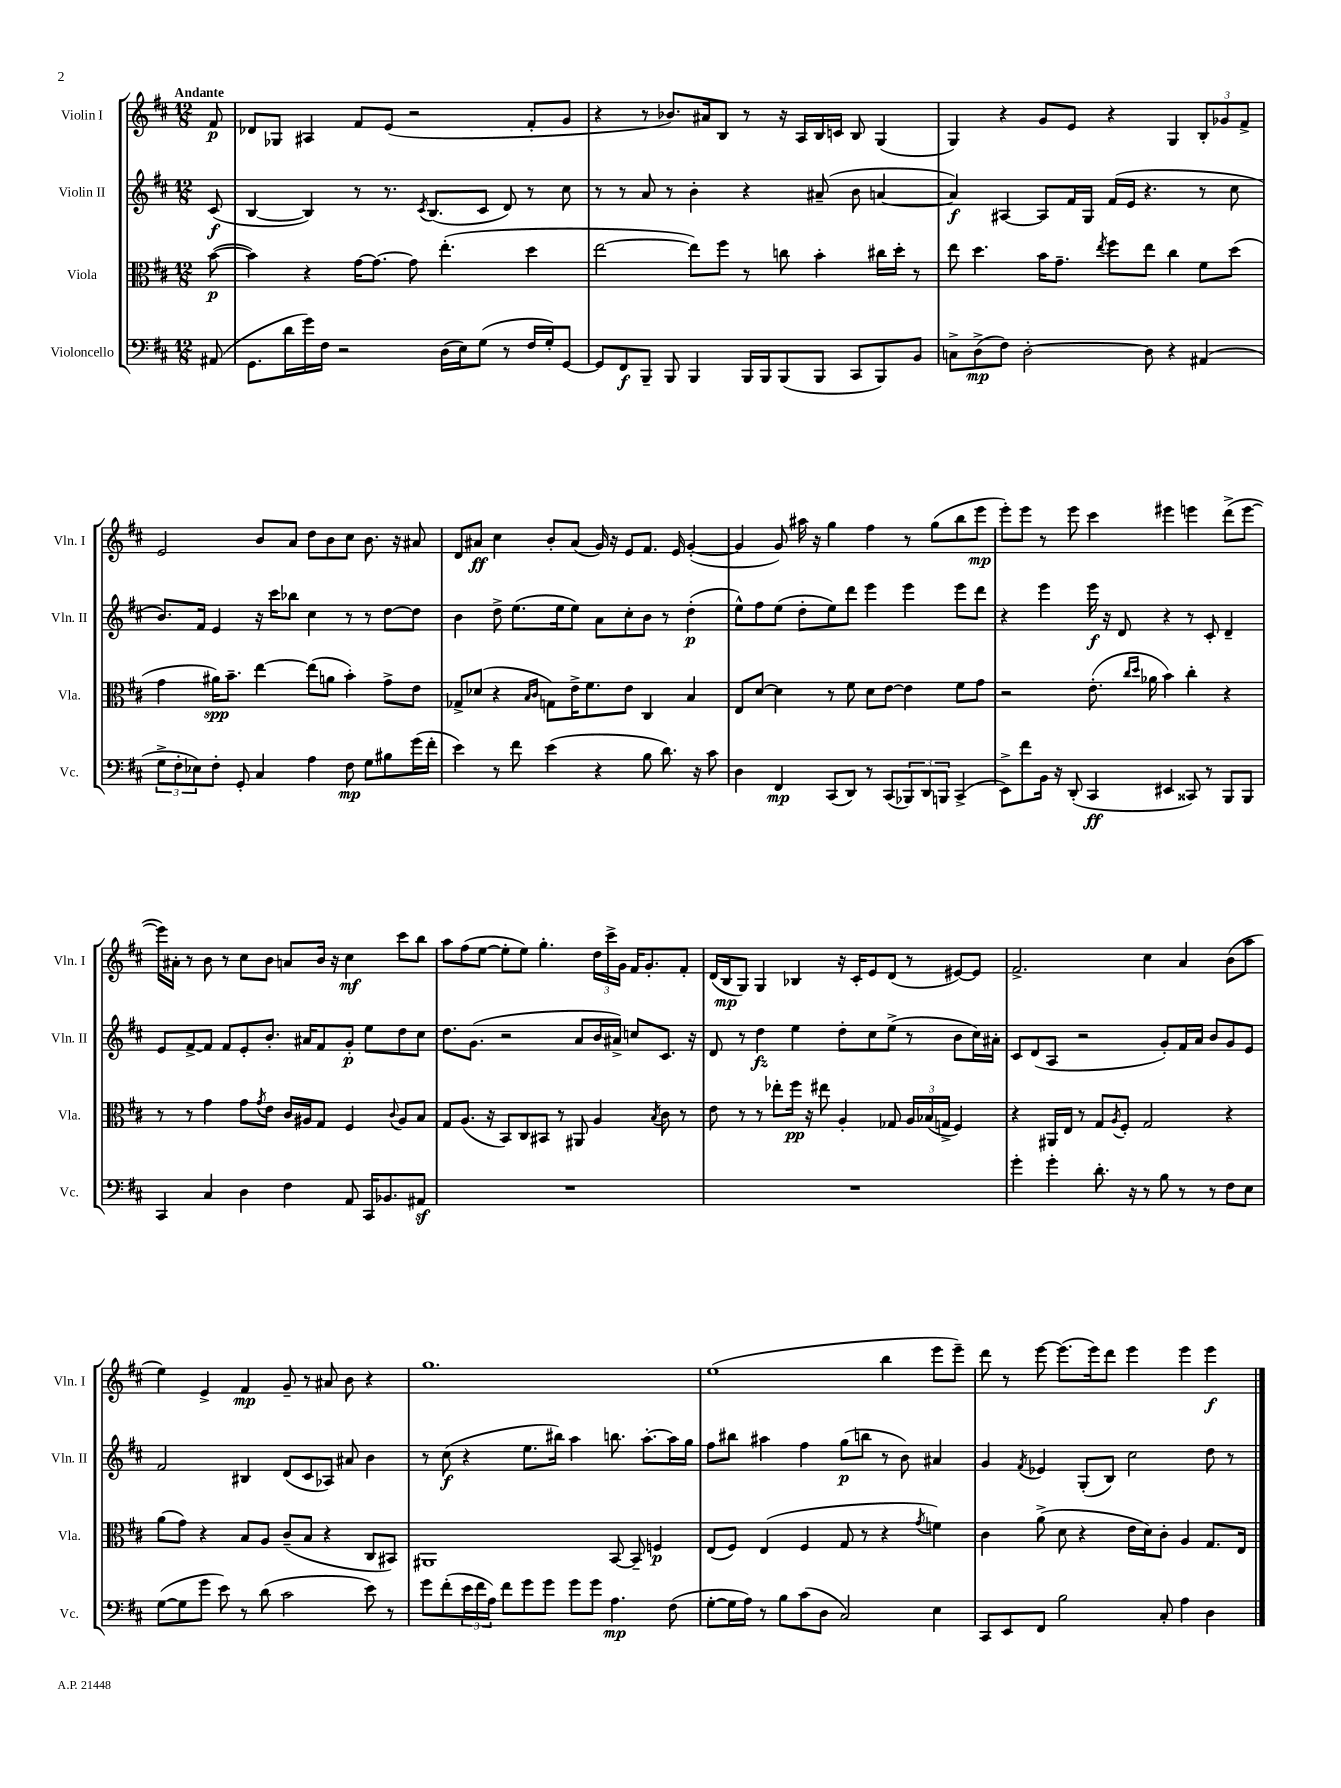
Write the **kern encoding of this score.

**kern	**kern	**kern	**kern
*staff4	*staff3	*staff2	*staff1
*clefF4	*clefC3	*clefG2	*clefG2
*k[f#c#]	*k[f#c#]	*k[f#c#]	*k[f#c#]
*M12/8	*M12/8	*M12/8	*M12/8
(8AA#	([8b	(8c#	8f#
=	=	=	=
8.GG	4b])	[4B	8d-
.	.	.	8G-
16d	.	.	.
16g)	4r	4B])	4A#
16F#	.	.	.
2r	.	.	.
.	[16g	8r	8f#
.	8.g_	.	.
.	.	8.r	(8e
.	8g]	.	2r
.	.	8qc#	.
.	.	(8.B	.
(16D	(4.ee'	.	.
16E)	.	.	.
(8G	.	8c#	.
8r	.	8d)	.
16F#	4dd	8r	8f#'
16G')	.	.	.
[8GG	.	8cc#	8g
=	=	=	=
8GG]	[2ee	8r	4r
8FF#	.	8r	.
8BBB~	.	8a	8r
8BBB	.	8r	8.b-)
4BBB	8ee])	4b'	.
.	.	.	16a#
.	8ff#	.	8B
16BBB	8r	4r	8r
16BBB	.	.	.
(8BBB	8cc	.	16r
.	.	.	16A
8BBB	4b'	(8a#~	16B
.	.	.	16c
8CC#	.	8b	8B
8BBB)	16cc#	[4a	(4G
.	16dd'	.	.
8BB	8r	.	.
=	=	=	=
8C^	8ee	4a])	4G)
(8D^	4.dd	.	.
8F#)	.	[4A#	4r
[2D'	.	.	.
.	16b	8A#]	8g
.	8.g~	.	.
.	.	16f#	8e
.	.	16G	.
.	8qee	.	.
.	8ff#	(16f#	4r
.	.	16e	.
8D]	8ee	4.r	.
4r	4cc#	.	4G
(4AA#	8f#	8r	12B'
.	.	.	12g-
.	(8dd	8cc#	.
.	.	.	12f#^
=	=	=	=
12G^	4g	8.b)	2e
12F#'	.	.	.
12E-)	.	.	.
.	.	16f#	.
8F#'	16a#)	4e	.
.	8.b~	.	.
8GG'	.	.	.
4C#	[4ee	16r	8b
.	.	16ccc#	.
.	.	8bb-	8a
4A	(8ee]	4cc#	8dd
.	8a	.	8b
8F#	4b')	8r	8cc#
8G	.	8r	8.b
8B#	8g^	[8dd	.
.	.	.	16r
(16g	8e	8dd]	8a#
16f#'	.	.	.
=	=	=	=
4e)	8G-^	4b	8d
.	(8d-	.	8a#
8r	4r	8dd^	4cc#
8f#	.	(8.ee	.
.	16qqB	.	.
.	16qqc#	.	.
(4e	8G)	.	8b'
.	.	16ee	.
.	16e^	8ee)	(8a#
.	8.f#	.	.
4r	.	8a	16g)
.	.	.	16r
.	8e	8cc#'	8e
8B	4C#	8b	8.f#
8.d)	.	8r	.
.	.	.	16e
.	4B	(4dd'	([4g'
16r	.	.	.
8c#	.	.	.
=	=	=	=
4D	8E	8ee^^)	4g]
.	[8d	8ff#	.
4FF#	4d]	(8ee	8g)
.	.	8dd'	16aa#
.	.	.	16r
(8CC#	8r	8ee)	4gg
8DD)	8f#	8ddd	.
8r	8d	4eee	4ff#
(8CC#	[8e	.	.
12BBB-)	4e]	4eee	8r
12DD	.	.	.
.	.	.	(8gg
12BBB	.	.	.
(4CC#^	8f#	8eee	8bb
.	8g	8ddd	8eee
=	=	=	=
8EE^)	2r	4r	8eee')
8f#	.	.	8eee
16BB	.	4eee	8r
16r	.	.	.
(8DD'	.	.	8eee
4CC#	(8.e'	16eee	4ccc#
.	.	16r	.
.	.	8d	.
.	16qqcc#	.	.
.	16qqdd	.	.
.	16a-	.	.
4EE#	4b)	4r	4eee#
8CC##)	4cc#'	8r	4eee
8r	.	8c#'	.
8BBB	4r	4d~	(8ddd^
8BBB	.	.	[8eee
=	=	=	=
4CC#	8r	8e	16eee])
.	.	.	16a#'
.	8r	[8f#^	8r
4C#	4g	8f#]	8b
.	.	8f#	8r
4D	8g	8e'	8cc#
.	8qg	.	.
.	8e	8.b'	8b
4F#	16c#	.	8a
.	16A#	16a#	.
.	8G	8f#	16b
.	.	.	16r
8AA	4F#	8g'	4cc#
16CC#	.	8ee	.
8.BB-	.	.	.
.	8qqc#	.	.
.	8A#	8dd	8ccc#
8AA#	8B	8cc#	8bb
=	=	=	=
1.r	8G	8.dd	8aa
.	(8.A	.	(8ff#
.	.	(8.g	.
.	.	.	[8ee
.	16r	.	.
.	8BB)	2r	8ee']
.	8C#	.	8ee)
.	8BB#	.	4.gg'
.	8r	.	.
.	8AA#	8a	.
.	4A	16b	24dd
.	.	.	24ccc#^
.	.	16a#^)	.
.	.	.	24g
.	.	8cc	16f#
.	.	.	8.g'
.	8qB	.	.
.	8c#	8.c#	.
.	8r	.	8f#'
.	.	16r	.
=	=	=	=
1.r	8e	8d	(16d
.	.	.	16B
.	8r	8r	8G)
.	8r	4dd	4G
.	8ee-'	.	.
.	16ff#	4ee	4B-
.	16r	.	.
.	8ee#	.	.
.	4A'	8dd'	16r
.	.	.	16c#'
.	.	8cc#	8e
.	8G-	(8ee^	(8d
.	24A	8r	8r
.	(24B-	.	.
.	24G^	.	.
.	4F#)	8b	[8e#)
.	.	16cc#)	8e#]
.	.	16a#'	.
=	=	=	=
4g'	4r	8c#	2.f#^
.	.	(8d	.
4g'	16AA#	8A	.
.	16E	.	.
.	8r	2r	.
8.d'	8G	.	.
.	8qA	.	.
.	8F#'	.	.
16r	.	.	.
8r	2G	.	4cc#
8B	.	8g')	.
8r	.	16f#	4a
.	.	16a	.
8r	.	8b	.
8F#	4r	8g	(8b
8E	.	8e	8aa
=	=	=	=
([8G	(8a	2f#	4ee)
8G]	8g)	.	.
8g	4r	.	4e^
8e)	.	.	.
8r	8B	4B#	4f#
(8d	8A	.	.
2c#	(8c#~	(8d	8g~
.	8B	8c#	8r
.	4r	8A-)	8a#
.	.	8a#	8b
8e)	8C#	4b	4r
8r	8BB#)	.	.
=	=	=	=
8g	1AA#	8r	1.gg
(8f#'	.	(8cc#	.
24e	.	4r	.
24f#	.	.	.
24A)	.	.	.
8f#	.	.	.
8g	.	8.ee	.
8g	.	.	.
.	.	16bb#)	.
8g	.	4aa	.
8g	.	.	.
4.A	[8BB	8.bb	.
.	8BB~]	.	.
.	.	[8.aa'	.
.	4F	.	.
(8F#	.	16aa]	.
.	.	16gg	.
=	=	=	=
[8G'	(8E	8ff#	(1ee
16G]	8F#)	8bb#	.
16A)	.	.	.
8r	(4E	4aa#	.
8B	.	.	.
(8c#	4F#	4ff#	.
8D	.	.	.
2C#)	8G	(8gg	.
.	8r	8bb	.
.	4r	8r	4bb
.	.	8b)	.
.	8qg	.	.
4E	4f)	4a#	8eee
.	.	.	8eee~)
=	=	=	=
8CC#	4c#	4g	8ddd
8EE	.	.	8r
.	.	8qf#	.
8FF#	(8a^	4e-	[8eee
2B	8d	.	(8.eee]
.	4r	(8G'	.
.	.	.	16eee)
.	.	8B)	8ddd
.	16e	2cc#	4eee
.	16d)	.	.
8C#'	8c#'	.	.
4A	4A	.	4eee
4D	8.G	8dd	4eee
.	.	8r	.
.	16E	.	.
==	==	==	==
*-	*-	*-	*-
